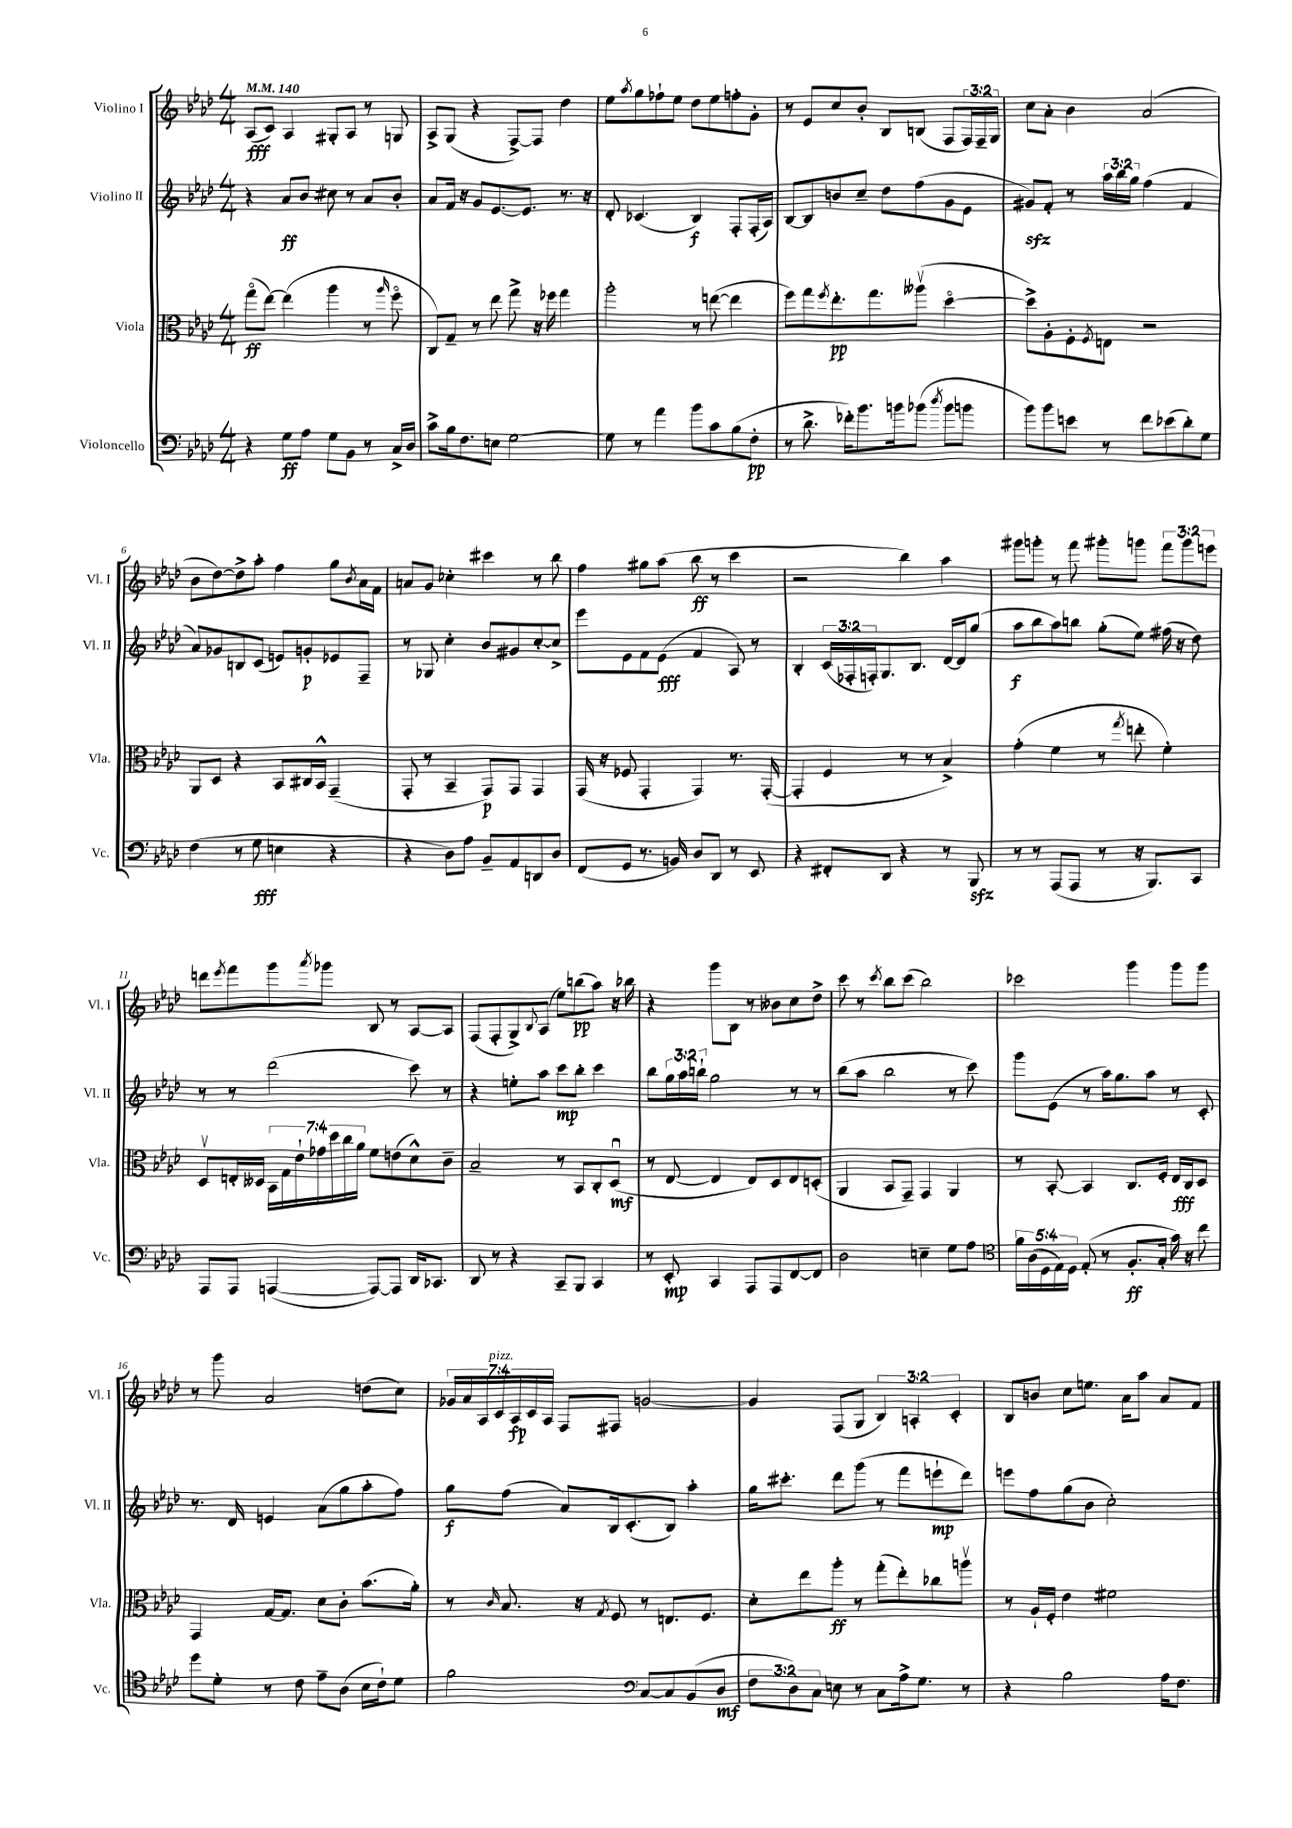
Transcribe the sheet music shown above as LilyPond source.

<<
\new StaffGroup <<
\new Staff = "s0" \with { instrumentName = "Violino I" shortInstrumentName = "Vl. I" } {
    \clef treble \key aes \major \numericTimeSignature \time 4/4 \override Staff.TupletNumber.text = #tuplet-number::calc-fraction-text \tempo 4 = 140
    aes8\fff( c'8) aes4 gis8-. aes8 r8 g8 |
    aes8-> g8( r4 f8~->) f8 des''4 |
    ees''8 \acciaccatura { aes''8 } g''8 fes''8-! ees''8 des''8 ees''8 f''8-. g'8-. |
    r8 ees'8 c''8 bes'8-. bes8 b8( f8 \tuplet 3/2 { f16) f16-- g16 } |
    c''8 aes'8-. bes'4 aes'2( |
    bes'8 des''8~) des''8-> aes''8-. f''4 g''8 \acciaccatura { bes'8 } aes'16 f'16 |
    a'8 g'8 ces''4-. cis'''4 r8 bes''8 |
    f''4 gis''8 aes''8( bes''8\ff r8 c'''4 |
    r2 bes''4) aes''4 |
    gis'''8 g'''8-. r8 f'''8 gis'''8-. g'''8 \tuplet 3/2 { f'''8 g'''8 e'''8 } |
    d'''8 \acciaccatura { ees'''8 } f'''8 g'''8 \acciaccatura { aes'''8 } ges'''8 bes8 r8 aes8~ aes8 |
    f8( f8-. g8->) \appoggiatura { bes8 } aes8( ees''8) b''8\pp( aes''8) r16 bes''16 |
    r4 g'''8 bes8 r8 beses'8 c''8 des''8-> |
    c'''8 r8 \acciaccatura { c'''8 } bes''8 c'''8( bes''2) |
    ces'''2 g'''4 g'''8 g'''8 |
    r8 g'''8 aes'2 d''8( c''8) |
    \tuplet 7/4 { ges'16 aes'16 aes16 c'16^\markup { \italic "pizz." } aes16\fp c'16 aes16 } f8 fis8 g'2~ |
    g'4 f8( g8 \tuplet 3/2 { bes4) a4-. c'4-. } |
    bes8 b'8 c''8 e''8. aes'16 aes''8 aes'8 f'8 \bar "|." |
}
\new Staff = "s1" \with { instrumentName = "Violino II" shortInstrumentName = "Vl. II" } {
    \clef treble \key aes \major \numericTimeSignature \time 4/4 \override Staff.TupletNumber.text = #tuplet-number::calc-fraction-text
    r4 aes'8\ff bes'8 cis''8 r8 aes'8 bes'8-. |
    aes'8 f'16 r16 g'8 ees'8.~ ees'8. r8. r16 |
    des'8-. ces'4.( bes4\f) f8-. f16-.( aes16) |
    bes8~ bes8 b'8 c''8-- des''8 f''8( g'8 ees'8 |
    gis'8\sfz) f'8-. r8 \tuplet 3/2 { aes''16 bes''16 g''16 } f''4( f'4 |
    aes'8) ges'8 b8 c'8( e'8) g'8-.\p ees'8 f8-- |
    r8 ges8 c''4-. bes'8 gis'8 c''8~-. c''8-> |
    ees'''8 ees'8 f'8 ees'8\fff( f'4 aes8) r8 |
    bes4-. \tuplet 3/2 { c'16( fes16-. f16-.) } g8. bes8. des'16~ des'16 g''8( |
    aes''8\f bes''8 aes''8) b''8 g''8-.( ees''8) fis''16( r16 des''8) |
    r8 r8 des'''2( c'''8) r8 |
    r4 e''8-. aes''8 c'''8\mp bes''8-. c'''4 |
    bes''8 \tuplet 3/2 { g''16 aes''16 b''16-! } g''2 r8 r8 |
    bes''8( aes''8 bes''2 r8 c'''8) |
    g'''8 ees'8( r8 aes''16) g''8. aes''8 r8 c'8-. |
    r8. des'16 e'4 aes'8( g''8 aes''8-. f''8) |
    g''8\f f''8( aes'8) bes16 c'8.-.( bes8) aes''4-. |
    g''16 cis'''8.-. des'''8 g'''8( r8 f'''8 e'''8-!\mp des'''8) |
    e'''8 f''8 g''8( bes'8 c''2-.) \bar "|." |
}
\new Staff = "s2" \with { instrumentName = "Viola" shortInstrumentName = "Vla." } {
    \clef alto \key aes \major \numericTimeSignature \time 4/4 \override Staff.TupletNumber.text = #tuplet-number::calc-fraction-text
    g''8\flageolet\ff( ees''8~) ees''4( aes''4 r8 \grace { aes''16 } f''8\flageolet |
    c8) g8-- r8 ees''8 g''8-> r16 fes''16 g''4 |
    aes''2-. r8 e''8~( e''4 |
    f''8) g''8 \acciaccatura { f''8 } ees''8.-.\pp g''8. aeses''8\upbow( des''4~\flageolet |
    des''8->) aes8-. f8-. \acciaccatura { f8 } e8 r2 |
    aes,8 des8 r4 bes,8 cis16 bes,16-^ g,4--( |
    g,8-. r8 bes,4-- g,8\p) g,8 g,4 |
    g,16( r16 fes8 g,4-. g,4) r8. g,16~-.( |
    g,4-. f4 r8 r8 bes4->) |
    g'4-.( f'4 r8 \acciaccatura { g''8 } e''8-. f'4-.) |
    des8\upbow e16-. deses16 \tuplet 7/4 { bes,16 g16 ees'16-! ges'16 des''16 c''16 aes'16 } f'8 e'8( des'8-^) c'8-- |
    bes2-- r8 bes,8 c8-. des8\downbow\mf( |
    r8 ees8~ ees4 ees8) des8 ees8 d8-.( |
    aes,4 bes,8 g,8--) g,4 aes,4 |
    r8 bes,8~-. bes,4 c8. f16-. ees16\fff c16 des8 |
    g,4 g16~ g8. des'8 c'8-. bes'8.( aes'16-.) |
    r8 \grace { c'16 } bes8. r16 \acciaccatura { g8 } f8 r8 e8. f8. |
    des'8-. ees''8 aes''8-.\ff r8 g''8-.( ees''8-.) ces''8 a''8\upbow |
    r8 aes16-! f16-. ees'4 fis'2 \bar "|." |
}
\new Staff = "s3" \with { instrumentName = "Violoncello" shortInstrumentName = "Vc." } {
    \clef bass \key aes \major \numericTimeSignature \time 4/4 \override Staff.TupletNumber.text = #tuplet-number::calc-fraction-text
    r4 g8\ff aes8 g8 bes,8 r8 c16-> des16 |
    c'8-> bes16 f8. e8 g2~ |
    g8 r8 aes'4 bes'8 c'8 bes8( f8-.\pp |
    r8 des'8.-> fes'16-.) bes'8. b'16 bes'8( \acciaccatura { des''8 } bes'8 b'8 |
    bes'8) bes'8 e'8 r8 f'8 ees'8( des'8-.) g8 |
    f4( r8 g8\fff e4 r4 |
    r4 des8) aes8 bes,8-- aes,8 d,8 des8 |
    f,8( g,8 r8. b,16) des8 des,8 r8 ees,8 |
    r4 fis,8-. des,8 r4 r8 bes,,8\sfz |
    r8 r8 aes,,8( aes,,8 r8 r16 bes,,8.) c,8 |
    aes,,8 aes,,8 a,,4~( a,,8~) a,,8 des,16 ces,8. |
    des,8 r8 r4 c,8-- bes,,8 c,4 |
    r8 ees,8-.\mp c,4 aes,,8 aes,,8 f,8~ f,8 |
    des2 e4-- g8 aes8 |
    \clef tenor \tuplet 5/4 { f'16 aes16( des16 ees16) des16 } ees8-.( r8 f8.-.\ff g16-. g'16) r16 c''8 |
    des''8 des'8-. r8 c'8 ees'8-- aes8( bes16 c'16-!) des'8 |
    f'2 \clef bass c8~ c8 bes,8( des8\mf |
    \tuplet 3/2 { f8 des8) c8 } e8 r8 c8 aes16-> g8. r8 |
    r4 bes2 aes16 f8. \bar "|." |
}
>>
>>
